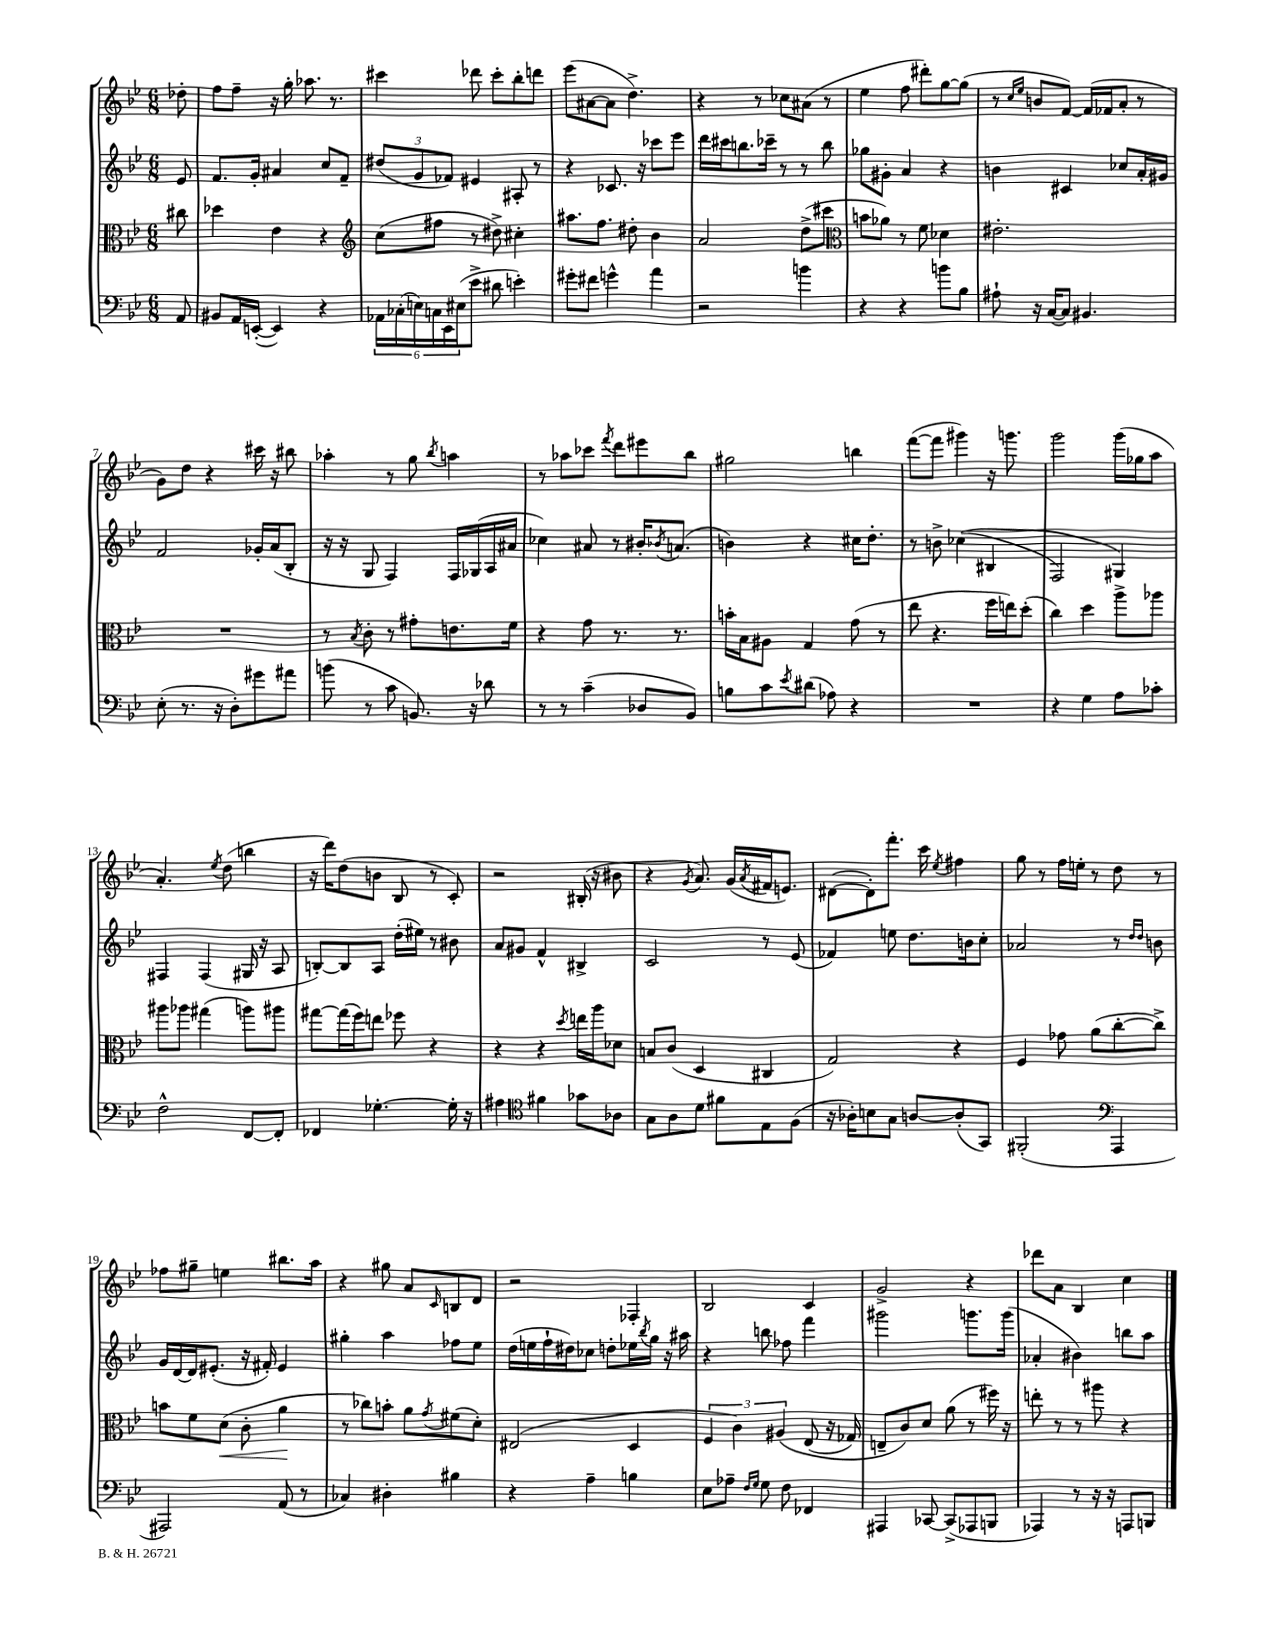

**kern	**kern	**kern	**kern
*staff4	*staff3	*staff2	*staff1
*clefF4	*clefC3	*clefG2	*clefG2
*k[b-e-]	*k[b-e-]	*k[b-e-]	*k[b-e-]
*M6/8	*M6/8	*M6/8	*M6/8
8AA	8cc#	8e-	8dd-'
=	=	=	=
8BB#	4dd-	8.f	8ff
16AA	.	.	8ff~
([16EE'	.	16g'	.
4EE])	4e-	4a#	16r
.	.	.	16gg'
.	.	.	8.aa-
4r	4r	8cc	.
.	.	.	8.r
.	.	8f~	.
=	=	=	=
*	*clefG2	*	*
24AA-	(8cc	(12dd#	4ccc#
(24C-'	.	.	.
24E)	.	12g	.
24C	8ff#	.	.
24EE-	.	12f-)	.
(24E#	.	.	.
8e-^	8r	4e#	8ddd-
8d#	8dd#^)	.	8ccc#'
4e')	4cc#'	8A#'	8bb-'
.	.	8r	8ddd
=	=	=	=
8g#'	8.aa#	4r	(8eee-
8f#	.	.	[8a#
.	8.ff	.	.
4g^^	.	8.c-	8a#]
.	8dd#'	.	4.dd^)
.	.	16r	.
4a	4b-	8ccc-	.
.	.	8eee-	.
=	=	=	=
2r	2a	16ddd	4r
.	.	16ccc#	.
.	.	8.bb	.
.	.	.	8r
.	.	16ccc-~	.
.	.	8r	8cc-
4b	(8dd^	8r	(8a#
.	8ccc#	8bb	8r
=	=	=	=
*	*clefC3	*	*
4r	8b	8gg-	4ee-
.	8a-)	8g#'	.
4r	8r	4a	8ff
.	8f	.	8ddd#')
8b	4d-	4r	[8gg
8B-	.	.	(8gg]
=	=	=	=
8A#`	2.e#'	4b	8r
.	.	.	16qqcc
.	.	.	16qqee-
16r	.	.	8b
([16C	.	.	.
8C])	.	4c#	[8f)
4.BB#	.	.	(16f]
.	.	.	16f-
.	.	8cc-	8a'
.	.	16a'	8r
.	.	16g#	.
=	=	=	=
(8E-'	2.r	2f	8g)
8.r	.	.	8dd
.	.	.	4r
16r	.	.	.
8D')	.	.	.
8g#	.	16g-'	16ccc#
.	.	(16a	16r
8a#	.	8B-'	8bb#
=	=	=	=
(8b	8r	16r	4aa-'
.	.	16r	.
.	8qB-	.	.
8r	8c'	8G	.
8c	8r	4F)	8r
8.BB)	8g#'	.	8gg
.	.	.	8qbb-
.	8.e	16F	4aa
16r	.	(16G-	.
8d-	.	16A	.
.	16f	16a#	.
=	=	=	=
8r	4r	4cc-)	8r
8r	.	.	8aa-
(4c~	8g	8a#	8ccc-
.	.	.	8qfff
.	8.r	8r	8ddd
8D-	.	16b#'	8eee#
.	.	8qb-	.
.	8.r	(8.a	.
8BB-)	.	.	8bb-
=	=	=	=
8B	16b'	4b)	2gg#
.	16B-	.	.
8c	8A#	.	.
8qe-	.	.	.
(8d#	4G	4r	.
8A-)	.	.	.
4r	(8g	16cc#	4bb
.	.	8.dd'	.
.	8r	.	.
=	=	=	=
2.r	8ee-	8r	([8fff
.	4.r	8b^	8fff]
.	.	&((4cc-	4ggg#)
.	16ff	4B#	16r
.	16ee)	.	8.ggg
.	(8dd'	.	.
=	=	=	=
4r	4cc)	2F)	2ggg
4G	4dd	.	.
8A	8aa^	4G#&)	(16ggg
.	.	.	16gg-
8c-'	8aa-	.	8aa
=	=	=	=
2F^^	8aa#	4F#	4.a')
.	8aa-	.	.
.	(4gg#	(4F#	.
.	.	.	8qee-
.	.	.	(8dd
[8FF	8aa)	16G#	4bb
.	.	16r	.
8FF']	8aa#	8A	.
=	=	=	=
4FF-	[8gg#	[8B')	16r
.	.	.	16ddd)
.	(16gg#]	8B]	(8dd
.	16ff)	.	.
[4.G-'	8ee	8A	8b
.	8ff-	(16dd'	8B-
.	.	16ee#)	.
.	4r	8r	8r
16G-']	.	8b#	8c')
16r	.	.	.
=	=	=	=
4A#	4r	8a	2r
.	.	8g#	.
*clefC4	*	*	*
4f#	4r	4f^^	.
.	8qdd	.	.
8g-	16ee	4B#^	(16B#'
.	16aa	.	16r
8A-	8d-	.	8b#
=	=	=	=
8G	8B	2c	4r
8A	(8c	.	.
.	.	.	8qg
8d	4D	.	8.a)
8f#	.	.	.
.	.	.	(16g
.	.	.	8qa
8E-	4C#	8r	16f#
.	.	.	8.e)
(8F	.	(8e-	.
=	=	=	=
16r	2G)	4f-)	([8d#
16A-')	.	.	.
8B	.	.	8d#'])
8G	.	8ee	8.fff'
[8A	.	8.dd	.
.	.	.	16ccc
.	.	.	8qee-
(8A']	4r	.	4ff#
.	.	16b	.
8GG)	.	8cc'	.
=	=	=	=
(2FF#'	4F	2a-	8gg
.	.	.	8r
.	8g-	.	16ff
.	.	.	16ee'
.	(8a	.	8r
*clefF4	*	*	*
4AAA	[8cc'	8r	8dd
.	.	16qqdd	.
.	.	16qqdd	.
.	8cc^])	8b	8r
=	=	=	=
2AAA#)	8b	16g	8ff-
.	.	[16d	.
.	8f	16d]	8gg#~
.	.	(8.e#'	.
.	(8d	.	4ee
.	8c'	16r	.
.	.	16f#')	.
(8AA	4a	4e#	8.bb#
8r	.	.	.
.	.	.	16aa
=	=	=	=
4C-)	8r	4gg#'	4r
.	8cc-)	.	.
4D#'	8b'	4aa	8gg#
.	8a	.	8a
.	8qg	.	16qqc
4B#	(8f#	8ff-	8B
.	8d')	8ee-	8d
=	=	=	=
4r	(2E#	(16dd	2r
.	.	16ee	.
.	.	16ff`	.
.	.	16dd#)	.
4A~	.	8cc-	.
.	.	8dd'	.
4B	4D	16ee-	4F-'
.	.	8qbb-	.
.	.	16gg	.
.	.	16r	.
.	.	16aa#	.
=	=	=	=
8E-	6F	4r	2B-
8A-~	.	.	.
.	6c)	.	.
16qqF	.	.	.
16qqG	.	.	.
8G	.	8bb	.
.	&(6A#	.	.
8F	.	8ff-	.
4FF-	(8E-	4fff	4c
.	16r	.	.
.	16G-)	.	.
=	=	=	=
4AAA#	8E~	2ggg#	2g^
.	8c&)	.	.
[8CC-	8d	.	.
(8CC-^]	(8a	.	.
8AAA-	8r	8.ggg	4r
8BBB	16ff#)	.	.
.	16r	(16ggg	.
=	=	=	=
4AAA-)	8ee'	4a-'	8ddd-
.	8r	.	8a
8r	8r	4b#)	4B-
16r	8aa#	.	.
16r	.	.	.
8AAA	4r	8bb	4cc
8BBB	.	8aa	.
==	==	==	==
*-	*-	*-	*-
